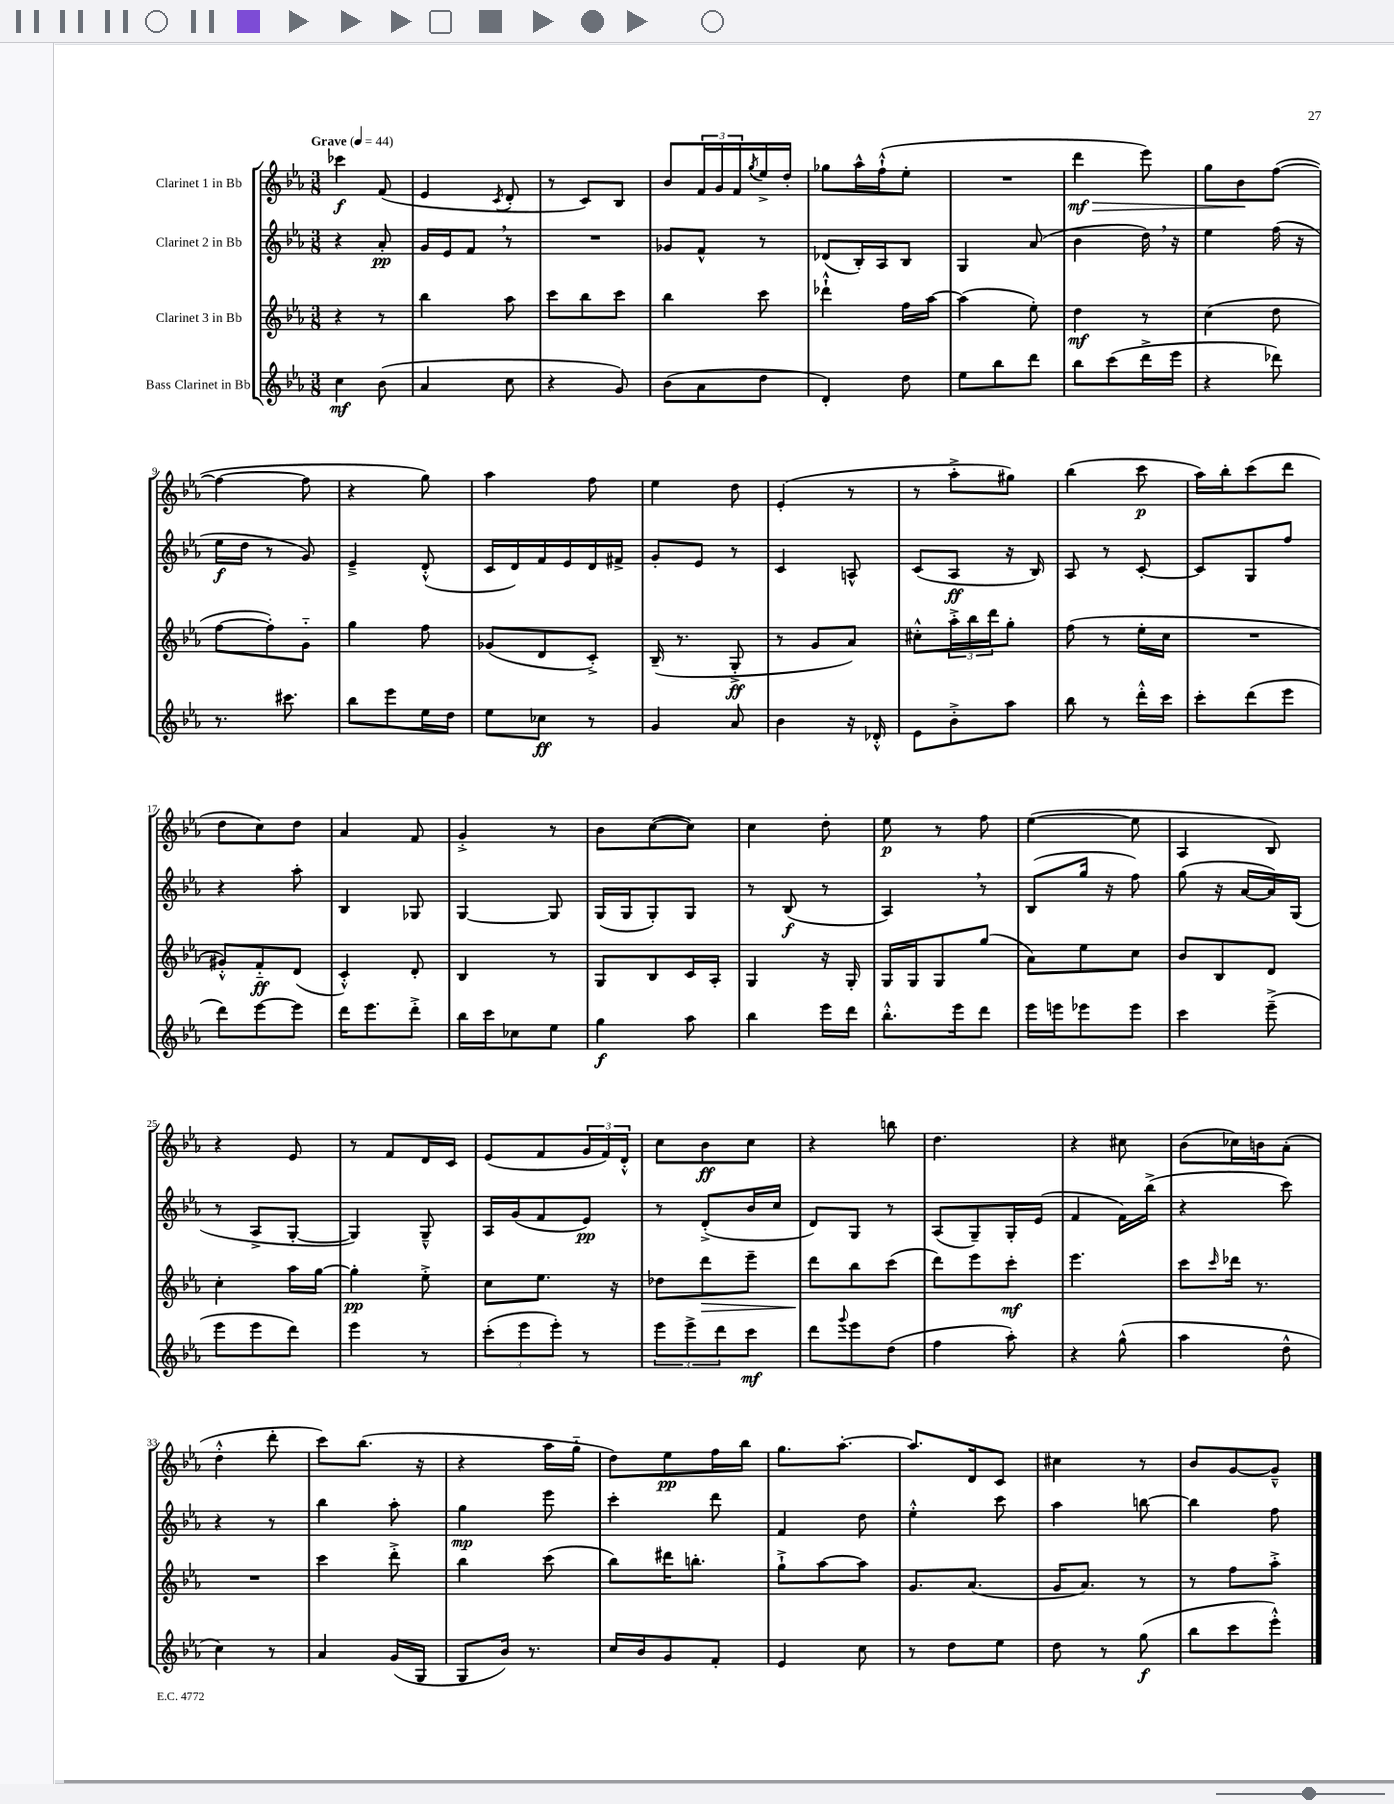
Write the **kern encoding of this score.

**kern	**dynam	**kern	**dynam	**kern	**dynam	**kern	**dynam
*part4	*part4	*part3	*part3	*part2	*part2	*part1	*part1
*staff4	*staff4	*staff3	*staff3	*staff2	*staff2	*staff1	*staff1
*I"Bass Clarinet in Bb	*	*I"Clarinet 3 in Bb	*	*I"Clarinet 2 in Bb	*	*I"Clarinet 1 in Bb	*
*clefG2	*	*clefG2	*	*clefG2	*	*clefG2	*
*k[b-e-a-]	*	*k[b-e-a-]	*	*k[b-e-a-]	*	*k[b-e-a-]	*
*M3/8	*	*M3/8	*	*M3/8	*	*M3/8	*
*MM44	*	*MM44	*	*MM44	*	*MM44	*
=1	=1	=1	=1	=1	=1	=1	=1
!	!	!	!	!	!	!LO:TX:a:B:t=Grave	!
4cc\	mf	4r	.	4r	.	4ccc-X\	f
(8b-\	.	8r	.	8a-'/	pp	(8f/	.
=2	=2	=2	=2	=2	=2	=2	=2
4a-/	.	4bb-\	.	16g/LL	.	4e-/	.
.	.	.	.	16e-/J	.	.	.
.	.	.	.	8f,/J	.	.	.
.	.	.	.	.	.	8qc/	.
8cc\	.	8aa-\	.	8r	.	8d'/	.
=3	=3	=3	=3	=3	=3	=3	=3
4r	.	8ccc\L	.	4.r	.	8r	.
.	.	8bb-\	.	.	.	8c/L)	.
8g/)	.	8ccc\J	.	.	.	8B-/J	.
=4	=4	=4	=4	=4	=4	=4	=4
(8b-\L	.	4bb-\	.	8g-X/L	.	8b-/L	.
8a-\	.	.	.	8f^^/J	.	24f/L	.
.	.	.	.	.	.	24g/	.
.	.	.	.	.	.	24f/	.
.	.	.	.	.	.	8qgg/	.
8dd\J	.	8ccc\	.	8r	.	16ee-^/	.
.	.	.	.	.	.	16dd'/JJ	.
=5	=5	=5	=5	=5	=5	=5	=5
4d'/)	.	4ddd-X`^^\	.	(8d-X/L	.	8gg-X\L	.
.	.	.	.	16B-'/L)	.	16aa-^^\L	.
.	.	.	.	16A-/J	.	(16ff`^^\J	.
8dd\	.	16ff\LL	.	8B-/J	.	8ee-'\J	.
.	.	[16aa-\JJ	.	.	.	.	.
=6	=6	=6	=6	=6	=6	=6	=6
8ee-\L	.	(4aa-\]	.	4G/	.	4.r	.
8bb-\	.	.	.	.	.	.	.
8ddd\J	.	8ee-'\)	.	(8a-/	.	.	.
=7	=7	=7	=7	=7	=7	=7	=7
!	!	!	!	!	!	!	!LO:HP:b
8bb-\L	.	4dd\	mf	4b-\	.	4ddd\	> mf
(8ccc\	.	.	.	.	.	.	.
16ddd^\L	.	8r	.	16dd,\)	.	8eee-\)	.
16eee-\JJ	.	.	.	16r	.	.	.
=8	=8	=8	=8	=8	=8	=8	=8
4r	.	(4cc\	.	4ee-\	.	8gg\L	.
.	.	.	.	.	.	8b-\	.
8ddd-X\)	.	8dd\	.	(16ff\	.	([8ff\J	]
.	.	.	.	16r	.	.	.
!!LO:LB:g=z
=9	=9	=9	=9	=9	=9	=9	=9
8.r	.	[8ff\L	.	16ee-\LL	f	4ff\_	.
.	.	.	.	16dd\JJ	.	.	.
.	.	8ff'\])	.	8r	.	.	.
8.ccc#X\	.	.	.	.	.	.	.
.	.	8g\J	.	8g/)	.	8ff\]	.
=10	=10	=10	=10	=10	=10	=10	=10
8bb-\L	.	4gg\	.	4e-~^/	.	4r	.
8eee-\	.	.	.	.	.	.	.
16ee-\L	.	8ff\	.	(8d'^^/	.	8gg\)	.
16dd\JJ	.	.	.	.	.	.	.
=11	=11	=11	=11	=11	=11	=11	=11
8ee-\L	.	(8g-X/L	.	16c/LL	.	4aa-\	.
.	.	.	.	16d/)	.	.	.
8cc-X\J	ff	8d/	.	16f/	.	.	.
.	.	.	.	16e-/	.	.	.
8r	.	8c'^/J)	.	16d/	.	8ff\	.
.	.	.	.	16f#X^/JJ	.	.	.
=12	=12	=12	=12	=12	=12	=12	=12
4g/	.	(16B-~/	.	8g'/L	.	4ee-\	.
.	.	8.r	.	.	.	.	.
.	.	.	.	8e-/J	.	.	.
8a-/	.	8G'^/	ff	8r	.	8dd\	.
=13	=13	=13	=13	=13	=13	=13	=13
4b-\	.	8r	.	4c/	.	(4e-'/	.
.	.	8g/L	.	.	.	.	.
16r	.	8a-/J)	.	8An^^/	.	8r	.
16d-X'^^/	.	.	.	.	.	.	.
=14	=14	=14	=14	=14	=14	=14	=14
8e-\L	.	8cc#X'^^\L	.	(8c/L	.	8r	.
8b-'^\	.	24aa-'^\L	.	8A-/J	ff	8aa-'^\L	.
.	.	24bb-\	.	.	.	.	.
.	.	24ddd\J	.	.	.	.	.
8aa-\J	.	8gg'\J	.	16r	.	8gg#X\J)	.
.	.	.	.	16B-/)	.	.	.
=15	=15	=15	=15	=15	=15	=15	=15
8bb-\	.	(8ff\	.	8A-/	.	(4bb-\	.
8r	.	8r	.	8r	.	.	.
16ddd'^^\LL	.	16ee-'\LL	.	[8c'/	.	8ccc\	p
16ccc\JJ	.	16cc\JJ	.	.	.	.	.
=16	=16	=16	=16	=16	=16	=16	=16
8ccc'\L	.	4.r	.	8c/L]	.	16aa-\LL)	.
.	.	.	.	.	.	16bb-'\J	.
(8ddd\	.	.	.	8G/	.	(8ccc\	.
8eee-\J	.	.	.	8ff/J	.	8ddd\J	.
!!LO:LB:g=z
=17	=17	=17	=17	=17	=17	=17	=17
8ddd\L)	.	8g#X'^^/L)	.	4r	.	8dd\L	.
[8eee-\	.	8f/	ff	.	.	8cc\)	.
8eee-\J]	.	(8d/J	.	8aa-'\	.	8dd\J	.
=18	=18	=18	=18	=18	=18	=18	=18
16ddd\KL	.	4c'^^/)	.	4B-/	.	4a-/	.
8.eee-\	.	.	.	.	.	.	.
8ddd'^\J	.	8d'/	.	8G-X/	.	8f/	.
=19	=19	=19	=19	=19	=19	=19	=19
16bb-\LL	.	4B-/	.	[4G/	.	4g'^/	.
16ccc\J	.	.	.	.	.	.	.
8cc-X\	.	.	.	.	.	.	.
8ee-\J	.	8r	.	8G/]	.	8r	.
=20	=20	=20	=20	=20	=20	=20	=20
4gg\	f	8G/L	.	(16G/LL	.	8b-\L	.
.	.	.	.	16G/J	.	.	.
.	.	8B-/	.	8G'/)	.	([8cc\	.
8aa-\	.	16c/L	.	8G/J	.	8cc\J])	.
.	.	16A-'/JJ	.	.	.	.	.
=21	=21	=21	=21	=21	=21	=21	=21
4bb-\	.	4G/	.	8r	.	4cc\	.
.	.	.	.	(8B-/	f	.	.
16eee-\LL	.	16r	.	8r	.	8dd'\	.
16ddd\JJ	.	16G'/	.	.	.	.	.
=22	=22	=22	=22	=22	=22	=22	=22
8.bb-'^^\L	.	16G/LL	.	4A-,/)	.	8ee-\	p
.	.	16G/J	.	.	.	.	.
.	.	8G/	.	.	.	8r	.
16eee-\k	.	.	.	.	.	.	.
8ddd\J	.	(8gg/J	.	8r	.	8ff\	.
=23	=23	=23	=23	=23	=23	=23	=23
16eee-\LL	.	8a-\L)	.	(8B-/L	.	([4ee-\	.
16eeen\J	.	.	.	.	.	.	.
8eee-X\	.	8ee-\	.	16gg/Jk	.	.	.
.	.	.	.	16r	.	.	.
8eee-\J	.	8cc\J	.	8ff\)	.	8ee-\]	.
=24	=24	=24	=24	=24	=24	=24	=24
4ccc\	.	8b-/L	.	(8gg\	.	4A-/	.
.	.	8B-/	.	16r	.	.	.
.	.	.	.	[16a-/LL	.	.	.
(8eee-~^\	.	8d/J	.	16a-/])	.	8B-/)	.
.	.	.	.	(16G/JJ	.	.	.
!!LO:LB:g=z
=25	=25	=25	=25	=25	=25	=25	=25
8eee-\L	.	4cc'\	.	8r	.	4r	.
8eee-\	.	.	.	8A-^/L	.	.	.
8ddd\J)	.	16aa-\LL	.	[8G'/J	.	8e-/	.
.	.	[16gg\JJ	.	.	.	.	.
=26	=26	=26	=26	=26	=26	=26	=26
4eee-\	.	4gg'\]	pp	4G/])	.	8r	.
.	.	.	.	.	.	8f/L	.
8r	.	8ee-'^\	.	8G~^^/	.	16d/L	.
.	.	.	.	.	.	16c/JJ	.
=27	=27	=27	=27	=27	=27	=27	=27
(12ccc'\L	.	8cc\L	.	16A-/LL	.	(8e-/L	.
.	.	.	.	(16g/J	.	.	.
12eee-\	.	.	.	.	.	.	.
.	.	8.ee-\J	.	8f/	.	8f/	.
12eee-'\J)	.	.	.	.	.	.	.
8r	.	.	.	8e-/J)	pp	24g/L	.
.	.	.	.	.	.	24f/)	.
.	.	16r	.	.	.	.	.
.	.	.	.	.	.	24d'^^/JJ	.
=28	=28	=28	=28	=28	=28	=28	=28
12eee-\L	.	8dd-X\L	.	8r	.	8cc\L	.
12eee-^\	.	.	.	.	.	.	.
!	!	!	!LO:HP:b	!	!	!	!
.	.	8ddd\	>	(8d'^/L	.	8b-\	ff
12ddd\	.	.	.	.	.	.	.
8ccc\J	mf	8eee-~\J	.	16b-/L	.	8cc\J	.
.	.	.	.	16cc/JJ	.	.	.
=29	=29	=29	=29	=29	=29	=29	=29
8ddd\L	.	8ddd\L	.	8d/L)	.	4r	.
8qqggg/	.	.	.	.	.	.	.
8eee-\	.	8bb-\	]	8G/J	.	.	.
(8dd\J	.	(8ccc\J	.	8r	.	8bbn\	.
=30	=30	=30	=30	=30	=30	=30	=30
4ff\	.	8ddd\L)	.	(8A-/L	.	4.dd\	.
.	.	8eee-\	.	8G~/)	.	.	.
8aa-'\)	.	8ccc'\J	mf	16G'/L	.	.	.
.	.	.	.	(16e-/JJ	.	.	.
=31	=31	=31	=31	=31	=31	=31	=31
4r	.	4.eee-\	.	4f/	.	4r	.
(8gg^^\	.	.	.	16f\LL)	.	8cc#X\	.
.	.	.	.	(16bb-^\JJ	.	.	.
=32	=32	=32	=32	=32	=32	=32	=32
4aa-\	.	8ccc\L	.	4r	.	(8b-\L	.
.	.	16qqccc/	.	.	.	.	.
.	.	16ddd-X\Jk	.	.	.	16cc-X\L)	.
.	.	8.r	.	.	.	16bn\J	.
8dd^^\	.	.	.	8ccc\)	.	(8a-'\J	.
!!LO:LB:g=z
=33	=33	=33	=33	=33	=33	=33	=33
4cc\)	.	4.r	.	4r	.	4dd'^^\	.
8r	.	.	.	8r	.	8ddd'\	.
=34	=34	=34	=34	=34	=34	=34	=34
4a-/	.	4ccc\	.	4bb-\	.	8ccc\L)	.
.	.	.	.	.	.	(8.bb-\J	.
(16g/LL	.	8ddd'^\	.	8aa-'\	.	.	.
16G/JJ	.	.	.	.	.	16r	.
=35	=35	=35	=35	=35	=35	=35	=35
8G/L	.	4bb-\	.	4gg\	mp	4r	.
16b-/Jk)	.	.	.	.	.	.	.
8.r	.	.	.	.	.	.	.
.	.	(8ccc\	.	8eee-\	.	16aa-\LL	.
.	.	.	.	.	.	16gg\JJ	.
=36	=36	=36	=36	=36	=36	=36	=36
16cc/LL	.	8bb-\L)	.	4ccc'\	.	8dd\L)	.
16b-/J	.	.	.	.	.	.	.
8g/	.	16ddd#X\K	.	.	.	8ee-\	pp
.	.	8.bbn'\J	.	.	.	.	.
8f'/J	.	.	.	8ddd\	.	16ff\L	.
.	.	.	.	.	.	16bb-\JJ	.
=37	=37	=37	=37	=37	=37	=37	=37
4e-/	.	8gg`^\L	.	4f/	.	8.gg\L	.
.	.	[8aa-\	.	.	.	.	.
.	.	.	.	.	.	[8.aa-'\J	.
8cc\	.	8aa-\J]	.	8dd\	.	.	.
=38	=38	=38	=38	=38	=38	=38	=38
8r	.	8.g/L	.	4ee-'^^\	.	8.aa-/L]	.
8dd\L	.	.	.	.	.	.	.
.	.	(8.a-/J	.	.	.	16d/k	.
8ee-\J	.	.	.	8ccc\	.	8c/J	.
=39	=39	=39	=39	=39	=39	=39	=39
8dd\	.	16g/KL	.	4aa-\	.	4cc#X\	.
.	.	8.a-/J)	.	.	.	.	.
8r	.	.	.	.	.	.	.
(8gg\	f	8r	.	[8bbn\	.	8r	.
=40	=40	=40	=40	=40	=40	=40	=40
8bb-\L	.	8r	.	4bb\]	.	8b-/L	.
8ccc\	.	8ff\L	.	.	.	[8g/	.
8eee-'^^\J)	.	8aa-'^\J	.	8ff\	.	8g~^^/J]	.
==	==	==	==	==	==	==	==
*-	*-	*-	*-	*-	*-	*-	*-
